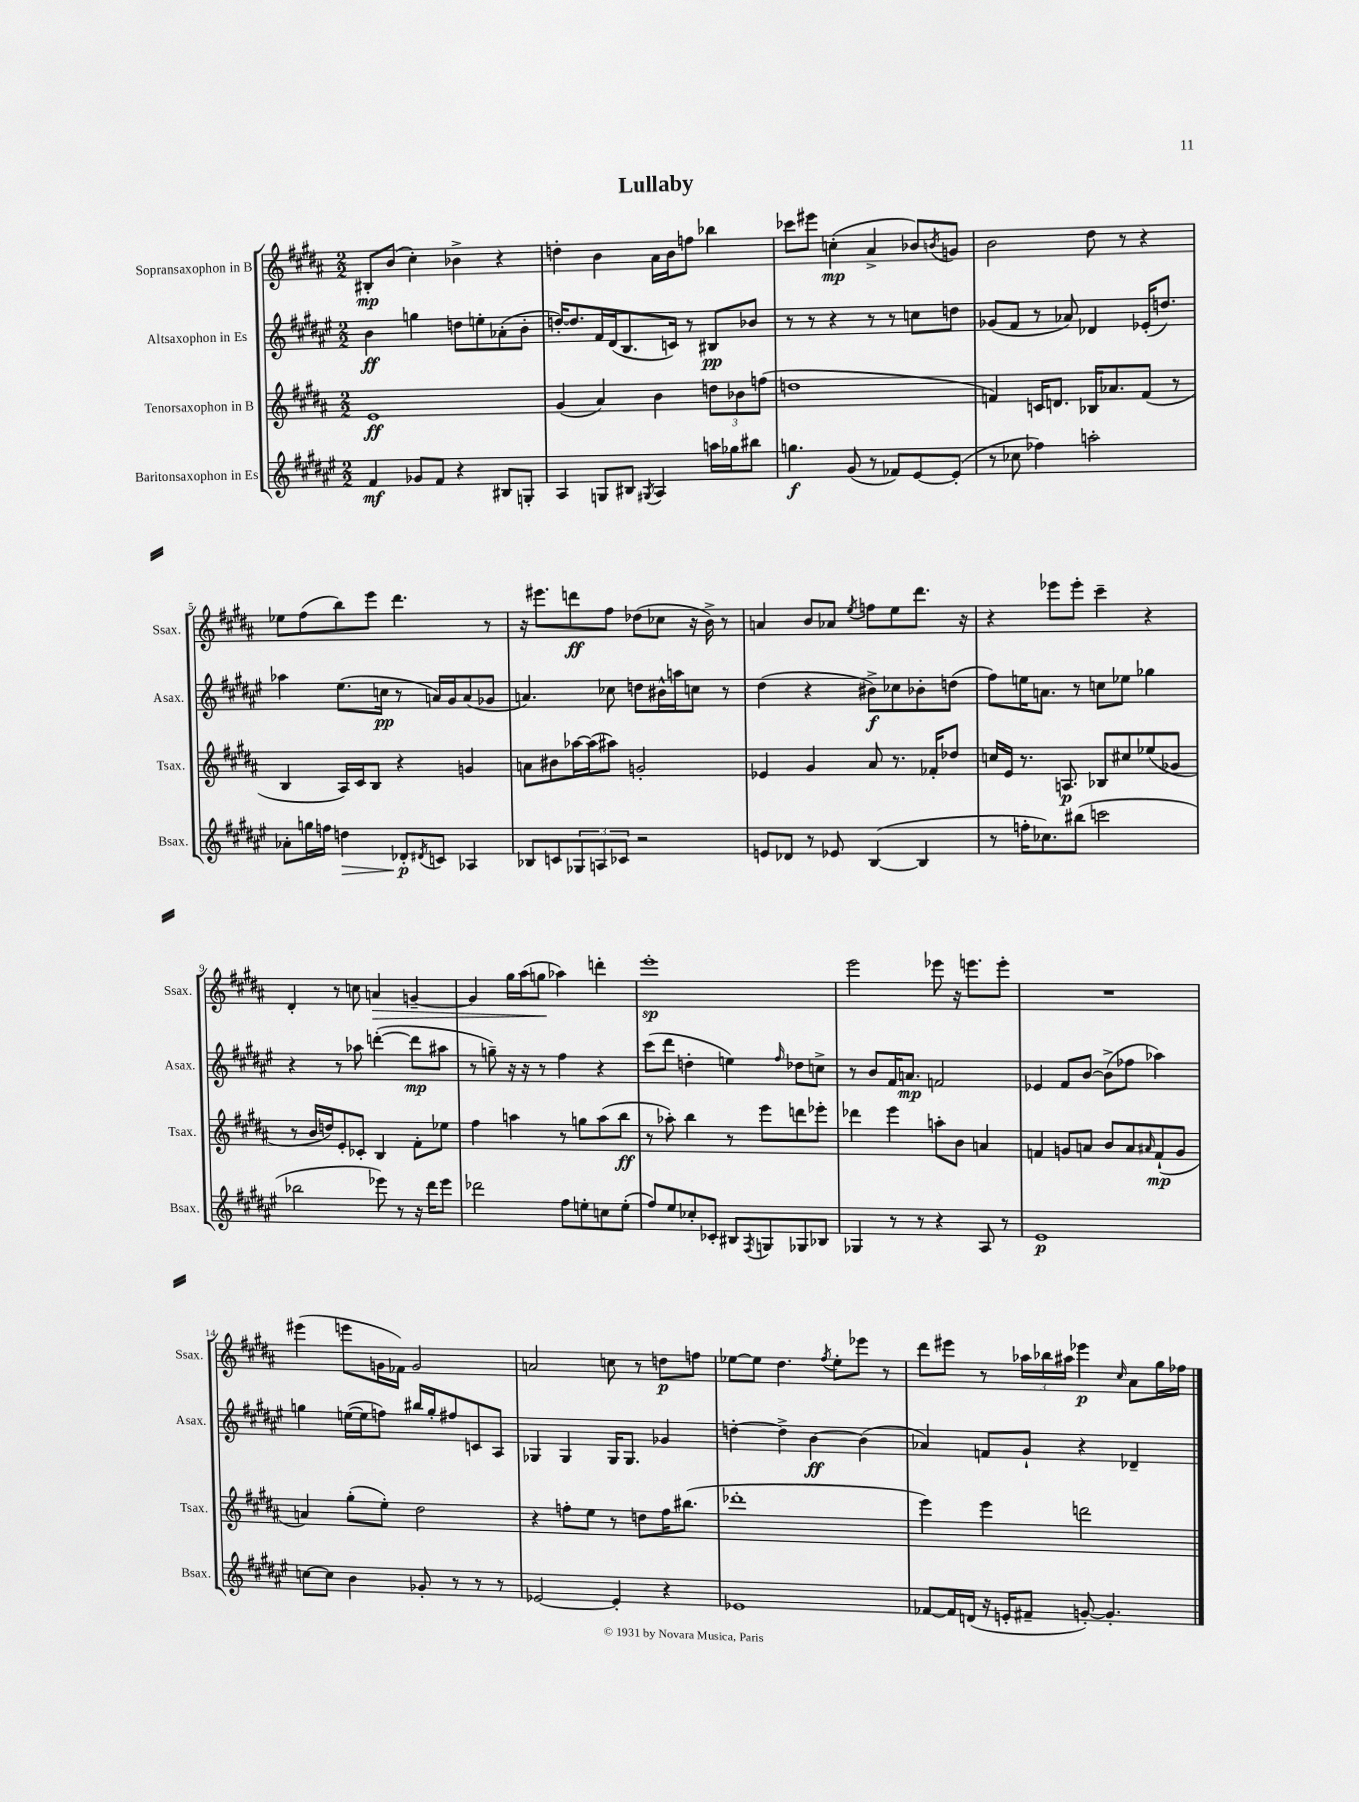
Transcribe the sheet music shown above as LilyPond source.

\header { title = "Lullaby" }
<<
\new StaffGroup <<
\new Staff = "s0" \with { instrumentName = "Sopransaxophon in B" shortInstrumentName = "Ssax." } {
    \clef treble \key b \major \numericTimeSignature \time 2/2
    bis8-.\mp b'8( cis''4-.) bes'4-> r4 |
    d''4-. b'4 ais'16 b'16 f''8 bes''4 |
    ces'''8 eis'''8 c''4-.\mp( ais'4-> bes'8) \acciaccatura { b'8 } g'8 |
    b'2 dis''8 r8 r4 |
    ees''8 fis''8( b''8) e'''8 dis'''4. r8 |
    r16 eis'''8. d'''8\ff fis''8 des''8( ces''8 r16 b'16->) r8 |
    a'4 b'8 aes'8 \acciaccatura { e''8 } f''8 e''8 dis'''8. r16 |
    r4 ees'''8 ees'''8-. cis'''4-- r4 |
    dis'4-. r8 c''8 a'4\> g'4~-- |
    g'4 gis''16 ais''16( g''8\! aes''4) d'''4-. |
    e'''1-.\sp |
    e'''2 ees'''8 r16 e'''8. e'''8-. |
    R1 |
    eis'''4( e'''8 g'16 fes'16) g'2 |
    a'2 c''8 r8 d''8\p f''8 |
    ees''8~ ees''8 dis''4. \acciaccatura { fis''8 } ees''8-. ees'''8 r8 |
    dis'''8 eis'''8 r8 \tuplet 3/2 { aes''16 bes''16 ais''16 } ees'''4\p \grace { cis''16 } ais'8 gis''16 fes''16 \bar "|." |
}
\new Staff = "s1" \with { instrumentName = "Altsaxophon in Es" shortInstrumentName = "Asax." } {
    \clef treble \key fis \major \numericTimeSignature \time 2/2
    b'4\ff g''4 d''8 e''8-. aes'8-.( b'8-. |
    d''16~-.) d''8. fis'16 dis'16( b8. c'16) r8 bis8\pp bes'8 |
    r8 r8 r4 r8 r8 c''8 d''8 |
    ges'8( fis'8 r8 aes'8) des'4 ees'16-.( d''8.) |
    aes''4 eis''8.( c''16\pp r8 a'16) gis'16 a'8( ges'8 |
    a'4.) ces''8 d''8 bis'16-^ a''16 c''8 r8 |
    dis''4( r4 bis'8->\f) ces''8 bes'8-. d''8( |
    fis''8) e''16 a'8. r8 c''8 ees''8 ges''4 |
    r4 r8 aes''8 d'''4~-.( d'''8\mp ais''8 |
    r8 g''8--) r16 r16 r8 fis''4 r4 |
    cis'''8( dis'''8 d''4-. e''4) \grace { fis''16 } des''8 c''8-> |
    r8 b'8 fis'16 a'8.\mp f'2 |
    ees'4 fis'8 b'8~ b'8->( fes''8 aes''4) |
    g''4 e''16~( e''16 f''8) bis''16 g''16-. fis''8 c'8 ais8 |
    ges4 ges4 ges16 ges8. ges'4 |
    d''4~-. d''4-> b'4~\ff b'4( |
    aes'4) f'8 gis'8-! r4 des'4-- \bar "|." |
}
\new Staff = "s2" \with { instrumentName = "Tenorsaxophon in B" shortInstrumentName = "Tsax." } {
    \clef treble \key b \major \numericTimeSignature \time 2/2
    e'1\ff |
    gis'4( ais'4) b'4 \tuplet 3/2 { d''8 bes'8 f''8( } |
    d''1 |
    f'4) c'16 d'8. bes16 aes'8. f'8( r8 |
    b4 ais16) cis'16 b8 r4 g'4 |
    a'8 bis'8 aes''16~ aes''16( ais''8) g'2-. |
    ees'4 gis'4 ais'8 r8. fes'16-. des''8 |
    c''16 e'16 r8. a8.\p bes8 cis''8 ees''8( ges'8 |
    r8 b'16 d''16) e'8-. ces'8-. b4 fis'8-. ees''8 |
    fis''4 a''4 r8 g''8 a''8( b''8\ff |
    r8 aes''8-.) b''4 r8 e'''8 d'''8 ees'''8-. |
    des'''4 e'''4 a''8-. b'8 a'4 |
    f'4 g'8 a'8 b'8 a'8 \grace { ais'16 } f'8-!\mp( g'8 |
    a'4) gis''8-.( e''8-.) dis''2 |
    r4 f''8-. e''8 r8 d''8 f''16 bis''8.( |
    des'''1-. |
    e'''4) e'''4 d'''2 \bar "|." |
}
\new Staff = "s3" \with { instrumentName = "Baritonsaxophon in Es" shortInstrumentName = "Bsax." } {
    \clef treble \key fis \major \numericTimeSignature \time 2/2
    fis'4\mf ges'8 fis'8 r4 bis8 g8-. |
    ais4 g8 bis8 \acciaccatura { gis8 } ais4 a''16 ges''16 bis''8 |
    g''4.\f gis'8( r8 fes'8) eis'8~ eis'8-.( |
    r8 ces''8 fes''4) a''2-. |
    aes'8-. g''16 f''16 d''4\> des'8-.\p\! \acciaccatura { dis'8 } c'8 aes4 |
    bes8 c'8 \tuplet 3/2 { ges8 a8 ces'8 } r2 |
    e'8 des'8 r8 ees'8 b4~( b4 |
    r8 f''16-. ces''8.) bis''8( c'''2 |
    bes''2 ees'''8) r8 r16 dis'''16 ees'''8 |
    des'''2 fis''8 e''8-. c''8 e''8-.( |
    fis''8) eis''8 ces''8-. ces'8-. bis8 \acciaccatura { fis8 } g8 ges8 bes8 |
    ges4 r8 r8 r4 ais8 r8 |
    eis'1\p |
    c''8~ c''8 b'4 ges'8-. r8 r8 r8 |
    ees'2~ ees'4-. r4 |
    ees'1 |
    fes'8~ fes'16 d'16( r16 e'16-. fis'8-- g'8~-.) g'4.-. \bar "|." |
}
>>
>>
